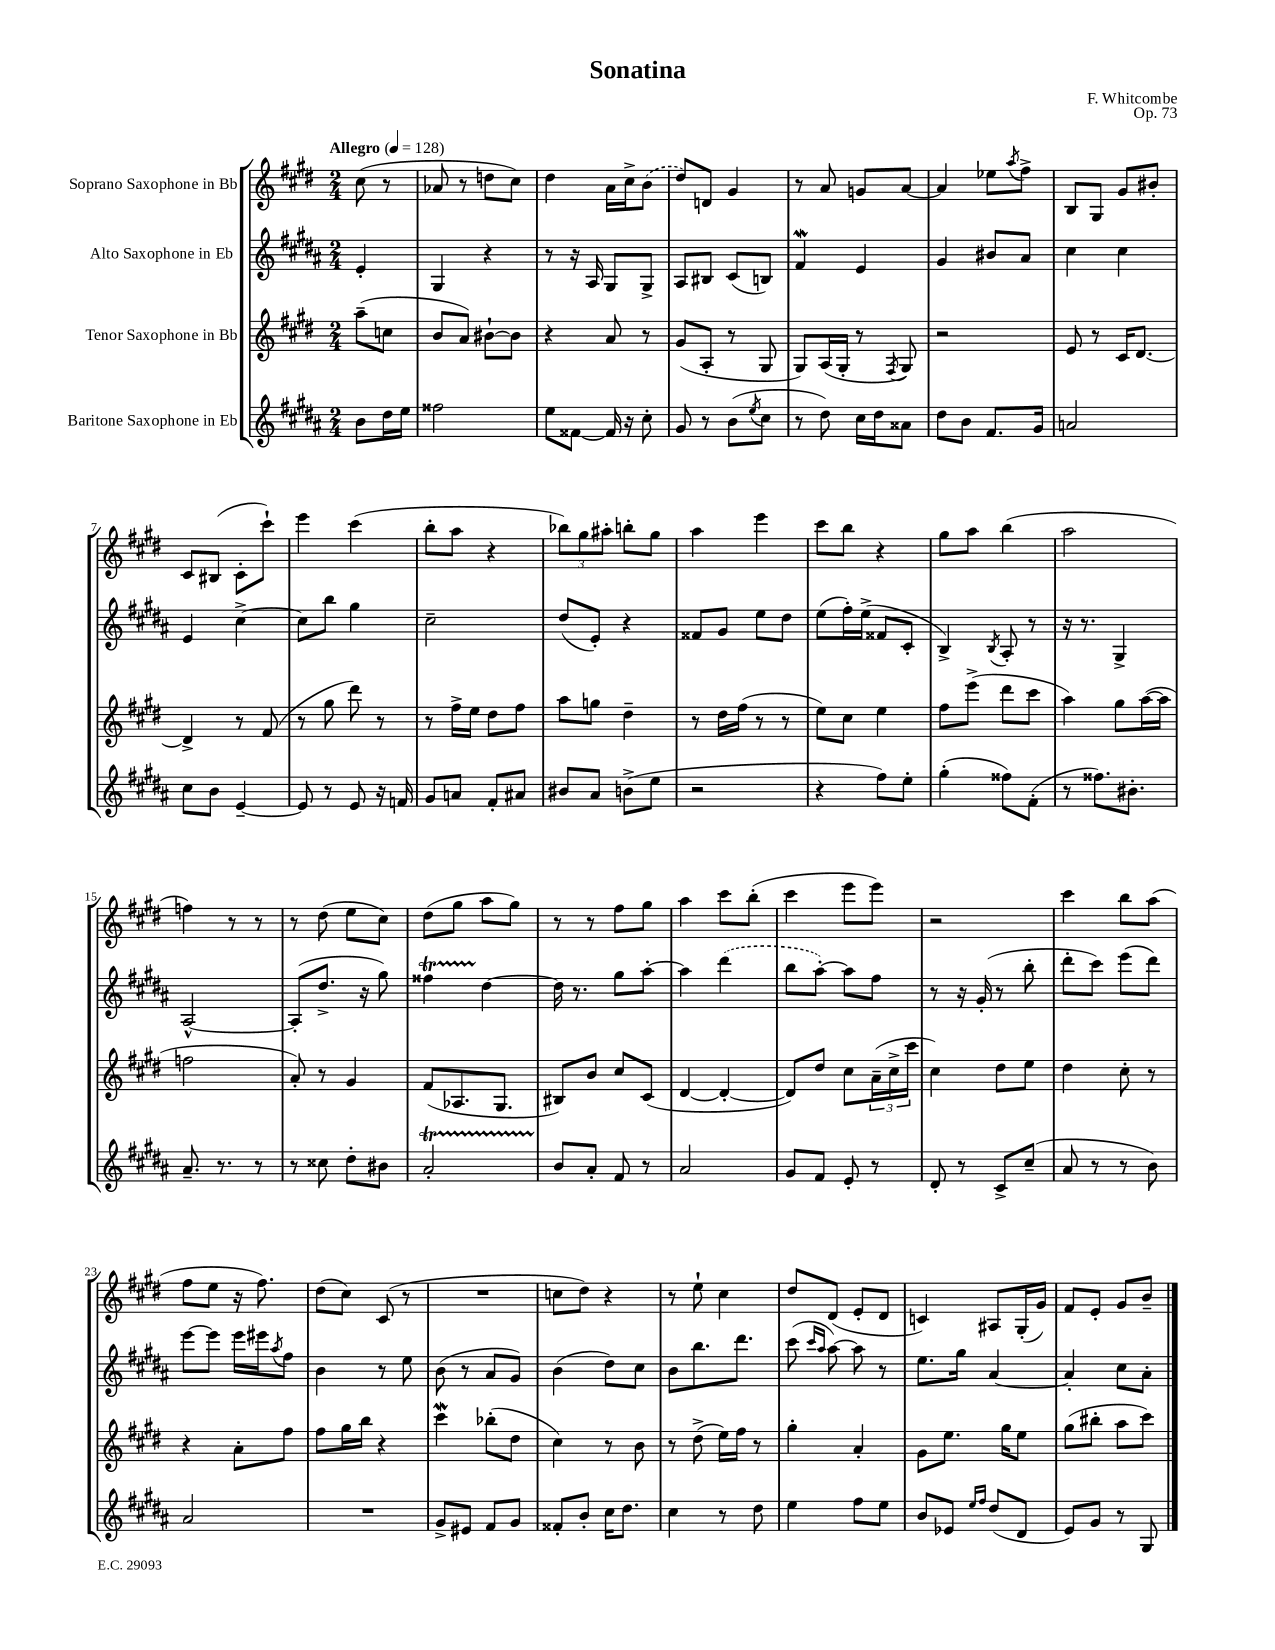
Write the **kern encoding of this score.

**kern	**kern	**kern	**kern
*part4	*part3	*part2	*part1
*staff4	*staff3	*staff2	*staff1
*I"Baritone Saxophone in Eb	*I"Tenor Saxophone in Bb	*I"Alto Saxophone in Eb	*I"Soprano Saxophone in Bb
*clefG2	*clefG2	*clefG2	*clefG2
*k[f#c#g#d#a#]	*k[f#c#g#d#]	*k[f#c#g#d#a#]	*k[f#c#g#d#]
*M2/4	*M2/4	*M2/4	*M2/4
*MM128	*MM128	*MM128	*MM128
=	=	=	=
!	!	!	!LO:TX:a:B:t=Allegro
8b\L	(8aa~\L	4e'/	(8cc#\
16dd#\L	8ccn\J	.	8r
16ee\JJ	.	.	.
=1	=1	=1	=1
2ff##X\	8b/L	4G#/	8a-X/
.	8a/J)	.	8r
.	[8b#X`\L	4r	8ddn\L
.	8b#\J]	.	8cc#\J)
=2	=2	=2	=2
8ee\L	4r	8r	4dd#\
[8f##X\J	.	16r	.
.	.	16A#/	.
16f##/]	8a/	8G#/L	16a\LL
16r	.	.	16cc#^\J
8cc#'\	8r	8G#^/J	(8b\J
=3	=3	=3	=3
8g#/	(8g#/L	8A#/L	8dd#/L)
8r	8A'/J	8B#X/J	8dn/J
(8b\L	8r	(8c#/L	4g#/
8qee/	.	.	.
8cc#\J	8G#/	8Bn/J)	.
=4	=4	=4	=4
8r	8G#/L)	4f#W/	8r
8dd#\)	(16A/L	.	8a/
.	16G#'/JJ	.	.
16cc#\LL	8r	4e/	8gn/L
16dd#\J	.	.	.
.	8qF#/	.	.
8a##X\J	8G#/)	.	[8a/J
=5	=5	=5	=5
8dd#\L	2r	4g#/	4a/]
8b\J	.	.	.
8.f#/L	.	8b#X/L	8ee-X\L
.	.	.	8qaa/
.	.	8a#/J	8ff#^\J
16g#/Jk	.	.	.
=6	=6	=6	=6
2an/	8e/	4cc#\	8B/L
.	8r	.	8G#/J
.	16c#/KL	4cc#\	8g#/L
.	[8.d#/J	.	.
.	.	.	8b#X'/J
!!LO:LB:g=z
=7	=7	=7	=7
8cc#\L	4d#^/]	4e/	8c#/L
8b\J	.	.	(8B#X/J
[4e~/	8r	[4cc#^\	8c#'\L
.	(8f#/	.	8ccc#`\J)
=8	=8	=8	=8
8e/]	8r	8cc#\L]	4eee\
8r	8gg#\	8bb\J	.
8e/	8ddd#\)	4gg#\	(4ccc#\
16r	8r	.	.
16fn/	.	.	.
=9	=9	=9	=9
8g#/L	8r	2cc#~\	8bb'\L
8an/J	16ff#^\LL	.	8aa\J
.	16ee\JJ	.	.
8f#'/L	8dd#\L	.	4r
8a#X/J	8ff#\J	.	.
=10	=10	=10	=10
8b#X/L	8aa\L	(8dd#/L	12bb-X\L)
.	.	.	12gg#\
8a#/J	8ggn\J	8e'/J)	.
.	.	.	12aa#X'\J
(8bn^\L	4dd#~\	4r	8bbn'\L
8ee\J	.	.	8gg#\J
=11	=11	=11	=11
2r	8r	8f##X/L	4aa\
.	16dd#\LL	8g#/J	.
.	(16ff#\JJ	.	.
.	8r	8ee\L	4eee\
.	8r	8dd#\J	.
=12	=12	=12	=12
4r	8ee\L)	(8ee\L	8ccc#\L
.	8cc#\J	16ff#'\L)	8bb\J
.	.	(16ee^\JJ	.
8ff#\L)	4ee\	8f##X/L	4r
8ee'\J	.	8c#'/J	.
=13	=13	=13	=13
(4gg#'\	8ff#\L	4B^/)	8gg#\L
.	(8eee^\J	.	8aa\J
.	.	8qB/	.
8ff##X\L)	8ddd#\L	8A#'/	(4bb\
(8f#'\J	8ccc#\J	8r	.
=14	=14	=14	=14
8r	4aa\)	16r	2aa\
.	.	8.r	.
8.ff##X\L)	.	.	.
.	8gg#\L	4G#^/	.
8.b#X'\J	.	.	.
.	([16aa\L	.	.
.	16aa\JJ]	.	.
!!LO:LB:g=z
=15	=15	=15	=15
8.a#~/	2ffn\	[2A#^^/	4ffn\)
8.r	.	.	.
.	.	.	8r
8r	.	.	8r
=16	=16	=16	=16
8r	8a'/)	(8A#'/L]	8r
8cc##X\	8r	8.dd#^/J	(8dd#\
8dd#'\L	4g#/	.	8ee\L
.	.	16r	.
8b#X\J	.	8gg#\)	8cc#\J)
=17	=17	=17	=17
2a#t'/	(8f#/L	4ff##Xt\	(8dd#\L
.	8.A-X/	.	8gg#\J
.	.	[4dd#\	8aa\L
.	8.G#/J	.	.
.	.	.	8gg#\J)
=18	=18	=18	=18
8b/L	8B#X/L)	16dd#\]	8r
.	.	8.r	.
8a#'/J	8b/J	.	8r
8f#/	8cc#/L	8gg#\L	8ff#\L
8r	(8c#/J	[8aa#'\J	8gg#\J
=19	=19	=19	=19
2a#/	[4d#/	4aa#\]	4aa\
.	4d#'/_	(4ddd#\	8ccc#\L
.	.	.	(8bb'\J
=20	=20	=20	=20
8g#/L	8d#/L])	8bb\L	4ccc#\
8f#/J	8dd#/J	[8aa#'\J)	.
8e'/	8cc#\L	8aa#\L]	8eee\L
8r	(24a~\L	8ff#\J	8eee\J)
.	24cc#^\	.	.
.	24ccc#\JJ	.	.
=21	=21	=21	=21
8d#'/	4cc#\)	8r	2r
8r	.	16r	.
.	.	(16g#'/	.
8c#^/L	8dd#\L	8r	.
(8cc#~/J	8ee\J	8bb'\	.
=22	=22	=22	=22
8a#/	4dd#\	8ddd#'\L	4ccc#\
8r	.	8ccc#\J)	.
8r	8cc#'\	(8eee\L	8bb\L
8b\)	8r	8ddd#\J)	(8aa\J
!!LO:LB:g=z
=23	=23	=23	=23
2a#/	4r	[8eee\L	8ff#\L
.	.	8eee\J]	8ee\J
.	8a'\L	16eee\LL	16r
.	.	16eee#X\J	8.ff#\)
.	.	8qaa#/	.
.	8ff#\J	8ff#\J	.
=24	=24	=24	=24
2r	8ff#\L	4b\	(8dd#\L
.	16gg#\L	.	8cc#\J)
.	16bb\JJ	.	.
.	4r	8r	(8c#/
.	.	8ee\	8r
=25	=25	=25	=25
8g#^/L	4ccc#W\	(8b\	2r
8e#X/J	.	8r	.
8f#/L	(8bb-X'\L	8a#/L	.
8g#/J	8dd#\J	8g#/J)	.
=26	=26	=26	=26
8f##X'/L	4cc#\)	(4b\	8ccn\L
8b'/J	.	.	8dd#\J)
16cc#\KL	8r	8dd#\L)	4r
8.dd#\J	.	.	.
.	8b\	8cc#\J	.
=27	=27	=27	=27
4cc#\	8r	8b\L	8r
.	(8dd#^\	8.bb\	8ee`\
8r	16ee\LL)	.	4cc#\
.	16ff#\JJ	8.ddd#\J	.
8dd#\	8r	.	.
=28	=28	=28	=28
4ee\	4gg#'\	(8ccc#\	8dd#/L
.	.	16qqccc#/LL	.
.	.	16qqaa#/JJ	.
.	.	[8aa#\)	(8d#/J
8ff#\L	4a'/	8aa#\]	8e'/L
8ee\J	.	8r	8d#/J
=29	=29	=29	=29
8b/L	8g#\L	8.ee\L	4cn/)
8e-X/J	8.ee\J	.	.
.	.	16gg#\Jk	.
16qqee/LL	.	.	.
16qqff#/JJ	.	.	.
(8dd#/L	.	[4a#/	8A#X/L
.	16gg#\KL	.	.
8d#/J	8ee\J	.	(16G#'/L
.	.	.	16g#/JJ)
=30	=30	=30	=30
8e/L)	(8gg#\L	4a#'/]	8f#/L
8g#/J	8bb#X'\J	.	8e'/J
8r	8aa\L	8cc#\L	8g#/L
8G#/	8ccc#\J)	8a#'\J	8b~/J
==	==	==	==
*-	*-	*-	*-
